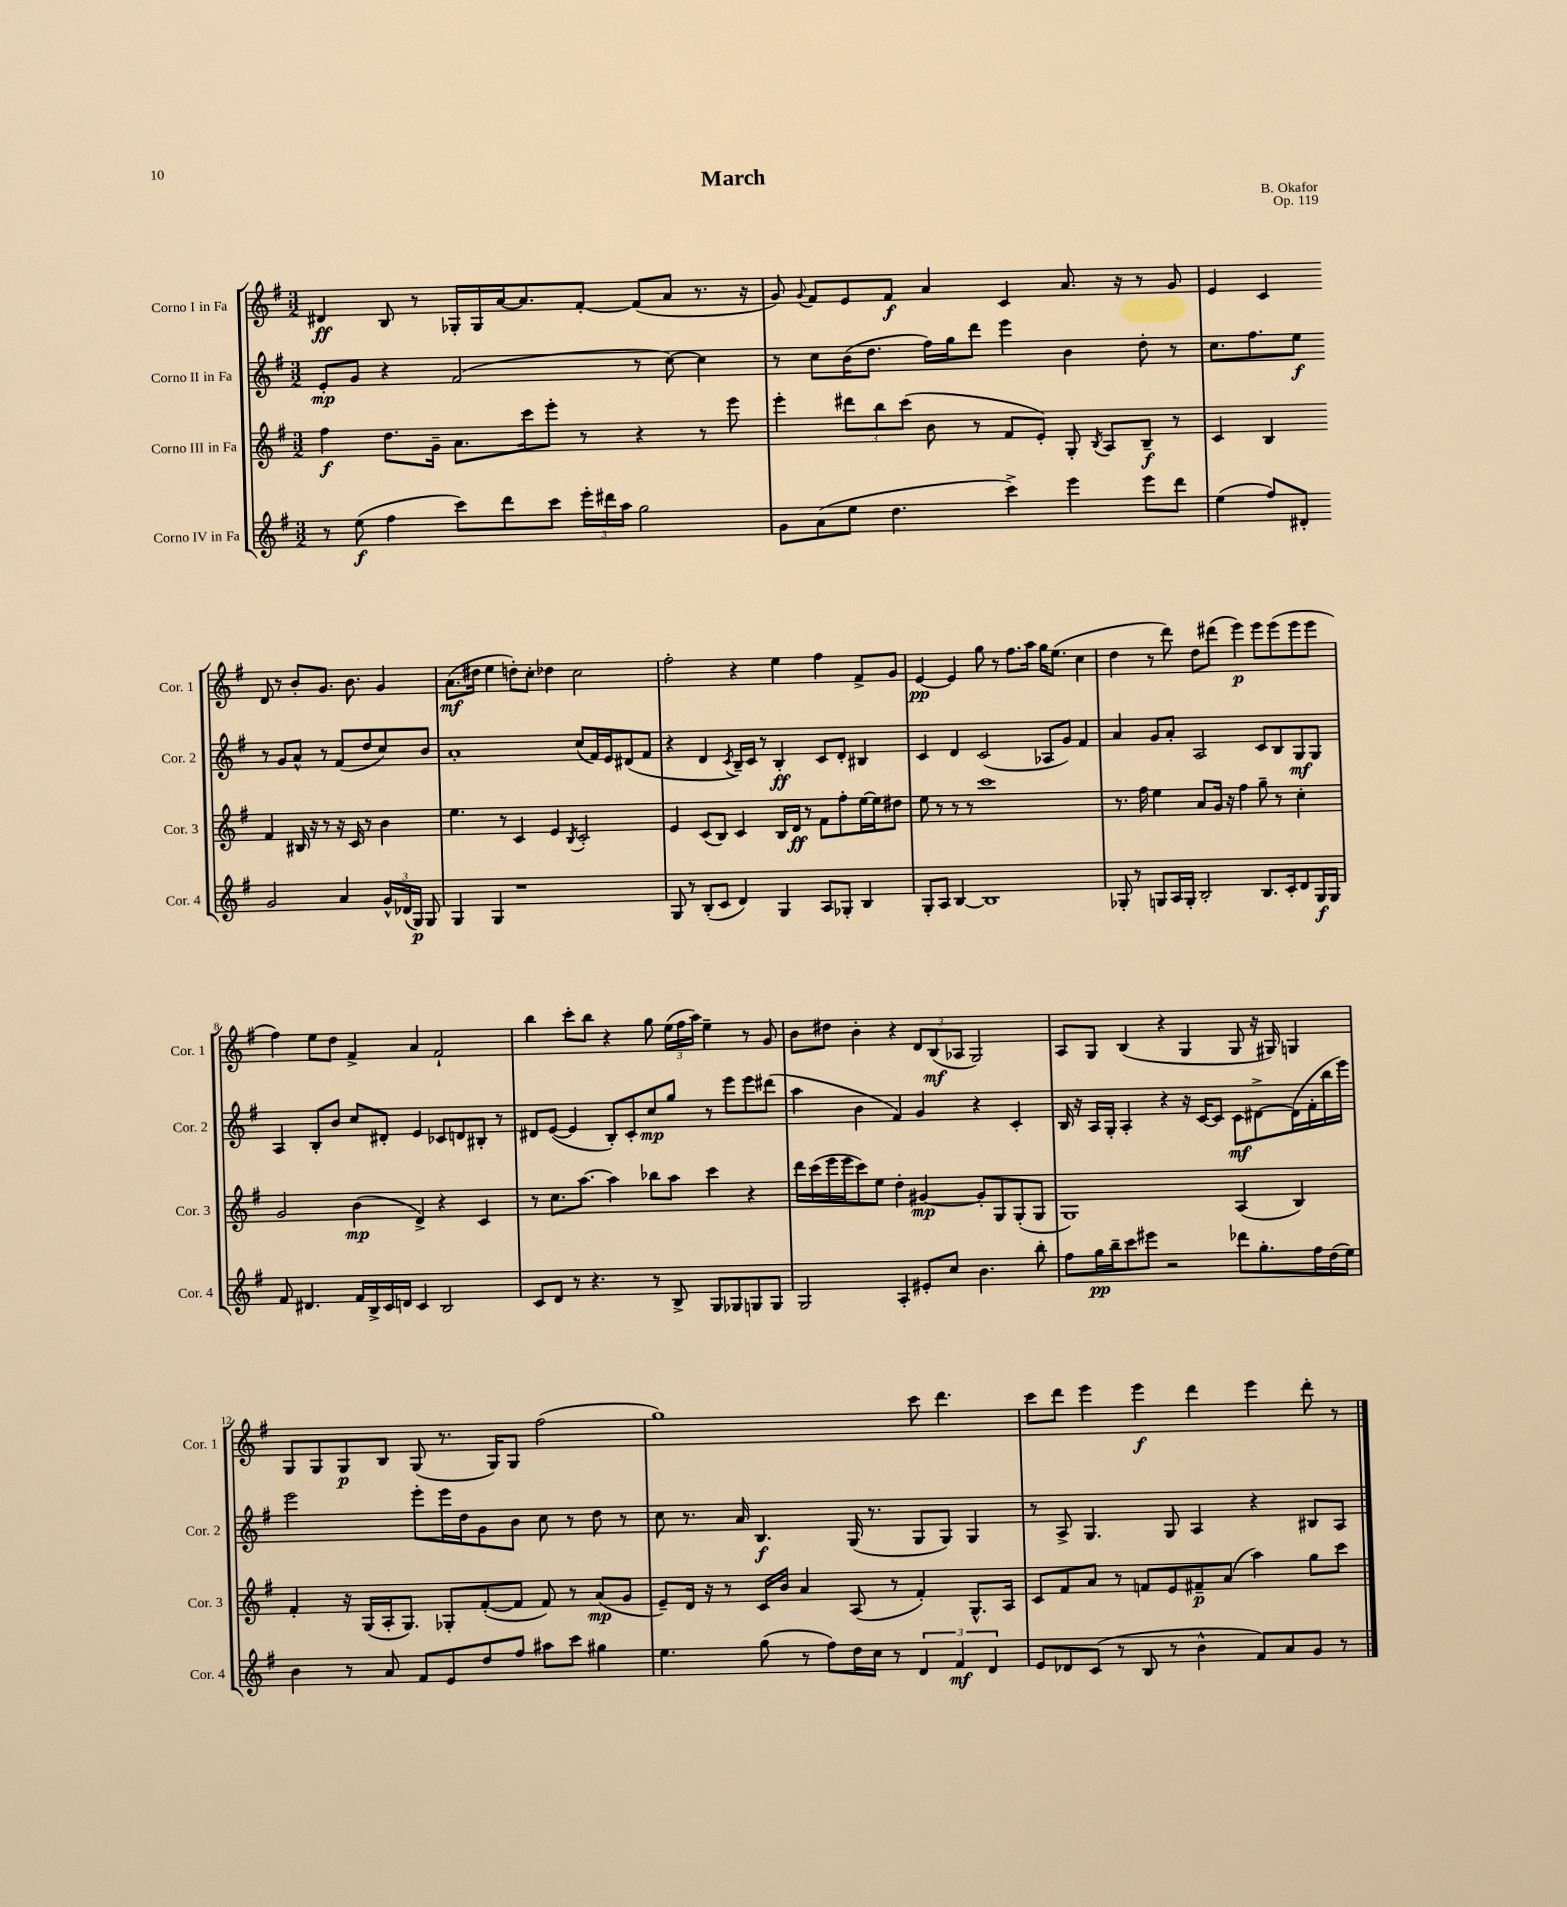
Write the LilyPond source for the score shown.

\header { title = "March" composer = "B. Okafor" opus = "Op. 119" }
<<
\new StaffGroup <<
\new Staff = "s0" \with { instrumentName = "Corno I in Fa" shortInstrumentName = "Cor. 1" } {
    \clef treble \key g \major \numericTimeSignature \time 3/2
    \autoBeamOff dis'4\ff b8 r8 ges16[-. ges16 a'16~ a'8. fis'8]~-. fis'8[( a'8] r8. r16 |
    g'8) \appoggiatura { g'8 } fis'8[ e'8 fis'8]\f a'4 c'4 a'8. r16 r8 g'8 |
    e'4 c'4 d'8 r8 b'8[-. g'8.] b'8. g'4 |
    a'8.[\mf( dis''16] e''4 d''8[-.) c''8]-. des''4 c''2 |
    fis''2-. r4 e''4 fis''4 fis'8[-> g'8] |
    e'4~\pp e'4 g''8 r8 fis''8.[ a''16] g''16[ e''8.]( c''4 |
    d''4 r8 d'''8) d''8[ dis'''8]( e'''4\p) e'''8[ e'''8( e'''8 e'''8] |
    fis''4) e''8[ d''8] fis'4-> a'4 fis'2-! |
    b''4 c'''8[-. b''8] r4 g''8 \tuplet 3/2 { e''16[( fis''16 a''16]) } e''4-- r8 g'8 |
    b'8[ dis''8] b'4-. r4 \tuplet 3/2 { d'8[ b8\mf( aes8] } g2) |
    a8[ g8] b4( r4 g4 g8 r16 gis16) g4 |
    g8[ g8 g8\p b8] g8( r8. g16[) g8] fis''2( |
    g''1) c'''8 d'''4. |
    c'''8[ d'''8] e'''4 e'''4\f d'''4 e'''4 d'''8-. r8 \bar "|." |
}
\new Staff = "s1" \with { instrumentName = "Corno II in Fa" shortInstrumentName = "Cor. 2" } {
    \clef treble \key g \major \numericTimeSignature \time 3/2
    \autoBeamOff e'8[-.\mp g'8] r4 fis'2( r8 c''8~) c''4 |
    r8 c''8[ b'16( d''8.] fis''16[) g''16 d'''8] e'''4 b'4 d''8-. r8 |
    c''8.[ fis''8. e''8]\f r8 g'8[ a'8]-^ r8 fis'8[( d''8 c''8) b'8] |
    a'1-. c''8[( fis'16) e'16 dis'8( fis'8] |
    r4 d'4 \acciaccatura { c'8 } b16[--) c'16] r8 b4-.\ff c'8[ d'8]-. bis4 |
    c'4 d'4 c'2( aes8[ g'8]) fis'4 |
    a'4 g'8[ a'8]-. a2 c'8[ b8 g8\mf g8] |
    a4 b8[-. b'8] c''8[ dis'8]-. e'4 ces'8[ d'8 bis8]-. r8 |
    dis'8[ e'8]~( e'4 b8[-.) c'8-. c''8\mp g''8] r8 e'''8[ e'''8 dis'''8]( |
    a''4 b'4 fis'4) g'4 r4 c'4-. |
    b16 r16 a16[ g16]-. a4-. r4 r16 c'16[~ c'8] c'8[\mf dis'8~-> dis'16( fis'16-. b''16 e'''16]) |
    e'''2 e'''8[-. e'''16 d''16 g'8 b'8] c''8 r8 d''8 r8 |
    c''8 r8. a'16 b4.\f g16( r8. g8[ g8]) g4 |
    r8 a8-> g4. g8 a4 r4 bis8[ a8] \bar "|." |
}
\new Staff = "s2" \with { instrumentName = "Corno III in Fa" shortInstrumentName = "Cor. 3" } {
    \clef treble \key g \major \numericTimeSignature \time 3/2
    \autoBeamOff fis''4\f d''8.[ g'16]-- a'8.[ c'''16 e'''8]-. r8 r4 r8 e'''8 |
    e'''4-. \tuplet 3/2 { dis'''8[ b''8 c'''8]( } b'8 r8 fis'8[ e'8]-.) g8-. \acciaccatura { b8 } a8[ b8]--\f r8 |
    c'4 b4 fis'4 bis16 r16 r8 r16 c'16 r8 b'4 |
    e''4. r8 c'4 e'4 \acciaccatura { b8 } c'2-. |
    e'4 c'8[( b8]) c'4 b16[ d'16]\ff r8 fis'8[ fis''8-. e''16~ e''16 dis''8] |
    e''8 r8 r8 r8 c'''1 |
    r8. fis''16 e''4 a'8[ g'16] r16 fis''4 g''8-- r8 c''4-. |
    g'2 b'4\mp( d'4->) r4 c'4 |
    r8 c''8.[ a''8.]~ a''4 bes''8[ a''8] c'''4 r4 |
    d'''16[ c'''16( e'''16 e'''16 c'''8) e''8] d''4-. gis'4~\mp gis'8[-. g8 g8-.( g8] |
    g1) a4( b4) |
    fis'4-. r16 g16[( a16-. g8.]) ges8[-. fis'8~-.( fis'8] fis'8) r8 a'8[\mp( g'8] |
    e'8[--) d'16] r16 r8 c'16[ b'16] a'4 a8( r8 fis'4-.) g8.[-^ a16] |
    c'8[ fis'8 a'8] r8 f'8[ e'8 fis'8--\p a'8]( a''4) g''8[ c'''8] \bar "|." |
}
\new Staff = "s3" \with { instrumentName = "Corno IV in Fa" shortInstrumentName = "Cor. 4" } {
    \clef treble \key g \major \numericTimeSignature \time 3/2
    \autoBeamOff r8 e''8\f( fis''4 c'''8[) d'''8 c'''8] \tuplet 3/2 { e'''16[-. dis'''16 a''16] } g''2 |
    g'8[ a'8( e''8] d''4. c'''4->) e'''4 e'''8[ d'''8] |
    e''4( fis''8[) dis'8]-. g'2 a'4 \tuplet 3/2 { g'16[-^ des'16( g16]\p) } g8 |
    g4 g4 r1 |
    g8 r8 b8[-.( c'8] d'4) g4 a8[ ges8]-. b4 |
    g8[-. a8] b4~ b1 |
    ges8-. r8 g8[ a16 g16]-. b2-. b8.[ c'16-. d'8 g16\f g16] |
    fis'8 dis'4. fis'16[ b16-> c'16 d'16] c'4 b2 |
    c'8[ d'8] r8 r4. r8 b8-> g8[ ges8 g8 g8] |
    g2 a4-. eis'8[-. c''8] b'4. b''8-. |
    fis''8[ g''16\pp b''16-- c'''8 eis'''8] r2 des'''8[ g''8.-. fis''16 d''16( e''16]) |
    b'4 r8 a'8 fis'8[ e'8 d''8 fis''8] ais''8[ c'''8] gis''4 |
    e''4. g''8( r8 fis''8[) d''16 c''16] r8 \tuplet 3/2 { d'4 fis'4\mf d'4 } |
    e'8[ des'8 c'8]( r8 b8 r8 b'4-^ fis'8[) a'8 g'8] r8 \bar "|." |
}
>>
>>
